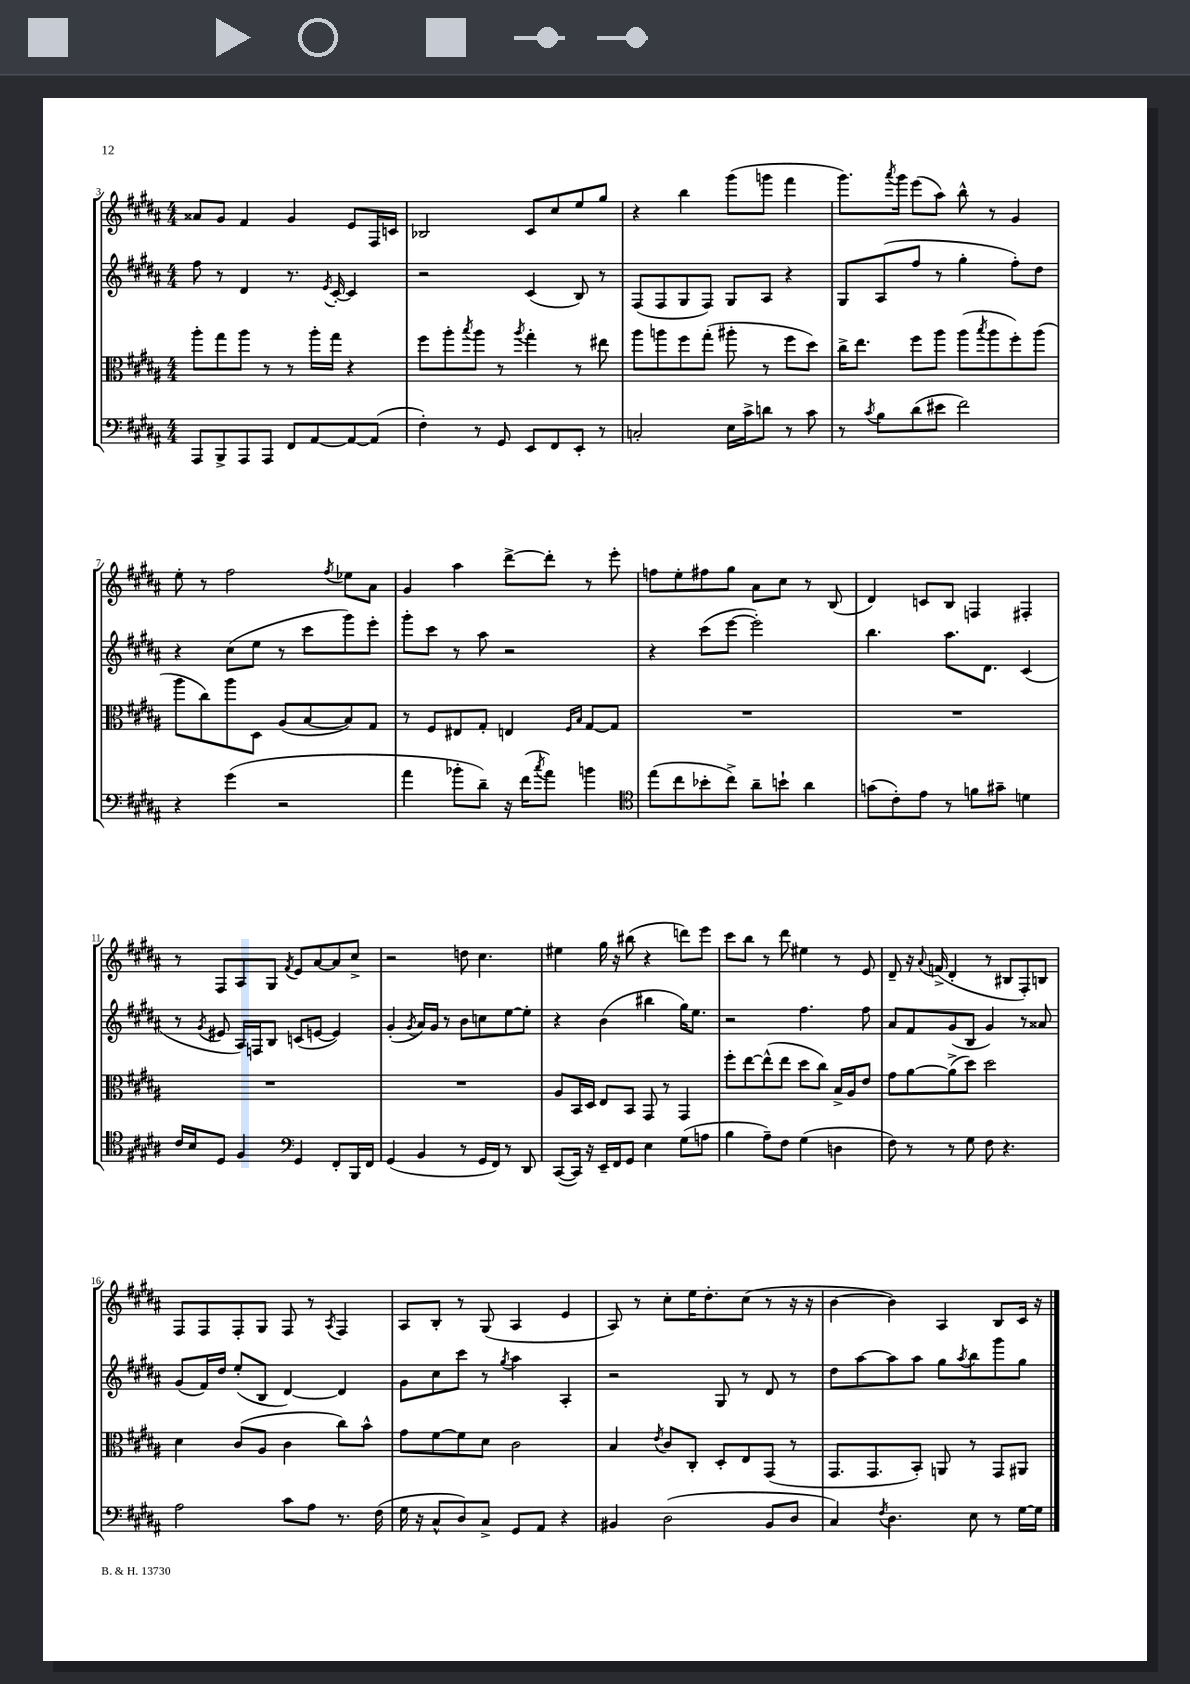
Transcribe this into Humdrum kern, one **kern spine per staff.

**kern	**kern	**kern	**kern
*staff4	*staff3	*staff2	*staff1
*clefF4	*clefC3	*clefG2	*clefG2
*k[f#c#g#d#a#]	*k[f#c#g#d#a#]	*k[f#c#g#d#a#]	*k[f#c#g#d#a#]
*M4/4	*M4/4	*M4/4	*M4/4
8AAA#	8aa#'	8ff#	8a##
8BBB^	8gg#	8r	8g#
8AAA#	8aa#	4d#	4f#
8AAA#	8r	.	.
8FF#	8r	8.r	4g#
[8AA#	16aa#'	.	.
.	.	8qe	.
.	16gg#	[16c#'	.
8AA#_	4r	4c#]	8e
(8AA#]	.	.	16F#
.	.	.	16c
=	=	=	=
4F#')	8ff#	2r	2B-
.	8aa#'	.	.
.	8qbb	.	.
8r	8aa#	.	.
8GG#	8r	.	.
.	8qaa#	.	.
8EE	4gg#'	(4c#	8c#
8FF#	.	.	8cc#
8EE'	8r	8B)	8ee
8r	8ee#	8r	8gg#
=	=	=	=
2C'	8aa#	(8F#	4r
.	8aa	8F#	.
.	8ff#	8G#	4bb
.	(8gg#'	8F#)	.
16E	8aa#'	8G#	(8ggg#
16c#^	.	.	.
8d	8r	8A#	8ggg
8r	8ff#	4r	4fff#
8c#	8dd#)	.	.
=	=	=	=
8r	16cc#^	8G#	8.ggg#)
.	8.ee	.	.
8qc#	.	.	.
8B	.	(8A#	.
.	.	.	8qaaa#
.	.	.	16ggg#
(8d#	8ff#	8ff#	(8eee
8e#	8aa#	8r	8aa#)
2f#)	(8aa#	4gg#'	8bb^^
.	8qbb	.	.
.	8aa#	.	8r
.	8ff#')	8ff#')	4g#
.	(8aa#	8dd#	.
=	=	=	=
4r	8aa#	4r	8ee'
.	8cc#)	.	8r
(4g#	8aa#	(8cc#	2ff#
.	8D#	8ee	.
2r	(8A#	8r	.
.	[8B	8ccc#	.
.	.	.	8qff#
.	8B])	8ggg#)	8ee-
.	8G#	8eee'	8a#
=	=	=	=
4a#	8r	8ggg#'	4g#
.	8F#	8ccc#	.
8b-'	8E#	8r	4aa#
8d#~)	8G#'	8aa#	.
16r	4E	2r	[8ddd#^
(16f#	.	.	.
8qcc#	.	.	.
8a#)	.	.	8ddd#']
.	16qqF#	.	.
.	16qqB	.	.
4b	[8G#	.	8r
.	8G#]	.	8eee'
=	=	=	=
*clefC4	*	*	*
(8ee	1r	4r	8ff
8cc#	.	.	8ee'
8b-'	.	(8ccc#	8ff#
8cc#^)	.	[8eee	8gg#
8a#~	.	2eee'])	8a#
8b`	.	.	8cc#
4a#	.	.	8r
.	.	.	(8B
=	=	=	=
(8g	1r	4.bb	4d#)
8c#')	.	.	.
8e	.	.	8c
8r	.	8.aa#	8B
8f	.	.	4F
.	.	8.d#	.
8g#~	.	.	.
4d	.	(4c#	4F#'
=	=	=	=
16c#	1r	8r	8r
16B	.	.	.
.	.	8qg#	.
8D#	.	8e#	8F#
4F#	.	16A#)	8A#
.	.	16F	.
.	.	8B	8G#
*clefF4	*	*	*
.	.	.	8qf#
4GG#	.	(8c	8e
.	.	[8e	[8a#
8FF#'	.	4e])	8a#]
16BBB	.	.	8cc#^
16FF#	.	.	.
=	=	=	=
(4GG#	1r	(4g#'	2r
.	.	8qg#	.
4BB	.	16a#)	.
.	.	16g#	.
.	.	8r	.
8r	.	8b	8dd
16GG#	.	8cc	4.cc#
16FF#)	.	.	.
8r	.	[8ee	.
8DD#	.	8ee']	.
=	=	=	=
([8CC#	8A#	4r	4ee#
16CC#])	16BB	.	.
16r	16D#	.	.
16EE~	8E	(4b	16gg#
16FF#	.	.	16r
8GG#	8BB	.	(8bb#
4E	8GG#	4bb#	4r
.	8r	.	.
(8G#	4GG#	16gg#)	8ddd)
.	.	8.ee	.
8A	.	.	8eee
=	=	=	=
4B	8ff#'	2r	8ccc#
.	[8ee	.	8bb
8A#~)	(8ee^^]	.	8r
8F#	8ee	.	8ddd#
(4G#	8dd#	4.ff#	4ee#
.	8cc#)	.	.
4D	16B^	.	8r
.	16A#	.	.
.	8e	8ff#	8e
=	=	=	=
8F#)	8g#	8a#	8d#~
8r	[8a#	8f#	16r
.	.	.	8qqa#
.	.	.	(16f^
8r	(8a#^]	(8g#	4d#'
8G#	8dd#)	8B	.
8F#	2dd#	4g#)	8r
4.r	.	.	8B#
.	.	8r	8F#')
.	.	8a##	8B
=	=	=	=
2A#	4d#	(8g#	8F#
.	.	16f#)	8F#
.	.	16dd#	.
.	(8c#	(8ee'	8F#'
.	8A#	8B	8G#
8c#	4c#	[4d#)	8F#
8A#	.	.	8r
.	.	.	8qA#
8.r	8cc#)	4d#]	4F#
.	8b^^	.	.
(16F#	.	.	.
=	=	=	=
16G#	8g#	8g#	8A#
16r	.	.	.
8C#^^	[8f#	8cc#	8B'
8D#)	8f#]	8ccc#	8r
8C#^	8d#	8r	(8G#
.	.	8qgg#	.
8GG#	2c#	4aa#	4A#
8AA#	.	.	.
4r	.	4A#'	4e
=	=	=	=
4BB#	4B	2r	8A#)
.	.	.	8r
.	8qe	.	.
(2D#	8c#	.	8cc#'
.	8C#'	.	16ee
.	.	.	8.dd#'
.	8D#'	8G#	.
.	8E	8r	(8cc#
8BB#	(8GG#	8d#	8r
8D#	8r	8r	16r
.	.	.	16r
=	=	=	=
4C#)	8.GG#	8dd#	[4b
.	.	[8aa#	.
.	8.GG#	.	.
8qF#	.	.	.
4.D#	.	8aa#]	4b])
.	8BB')	8aa#	.
.	8AA	8gg#	4A#
.	.	8qaa#	.
8E	8r	8bb	.
8r	8GG#	8ggg#	8B
[16G#	8AA#	8gg#	16c#
16G#]	.	.	16r
==	==	==	==
*-	*-	*-	*-
